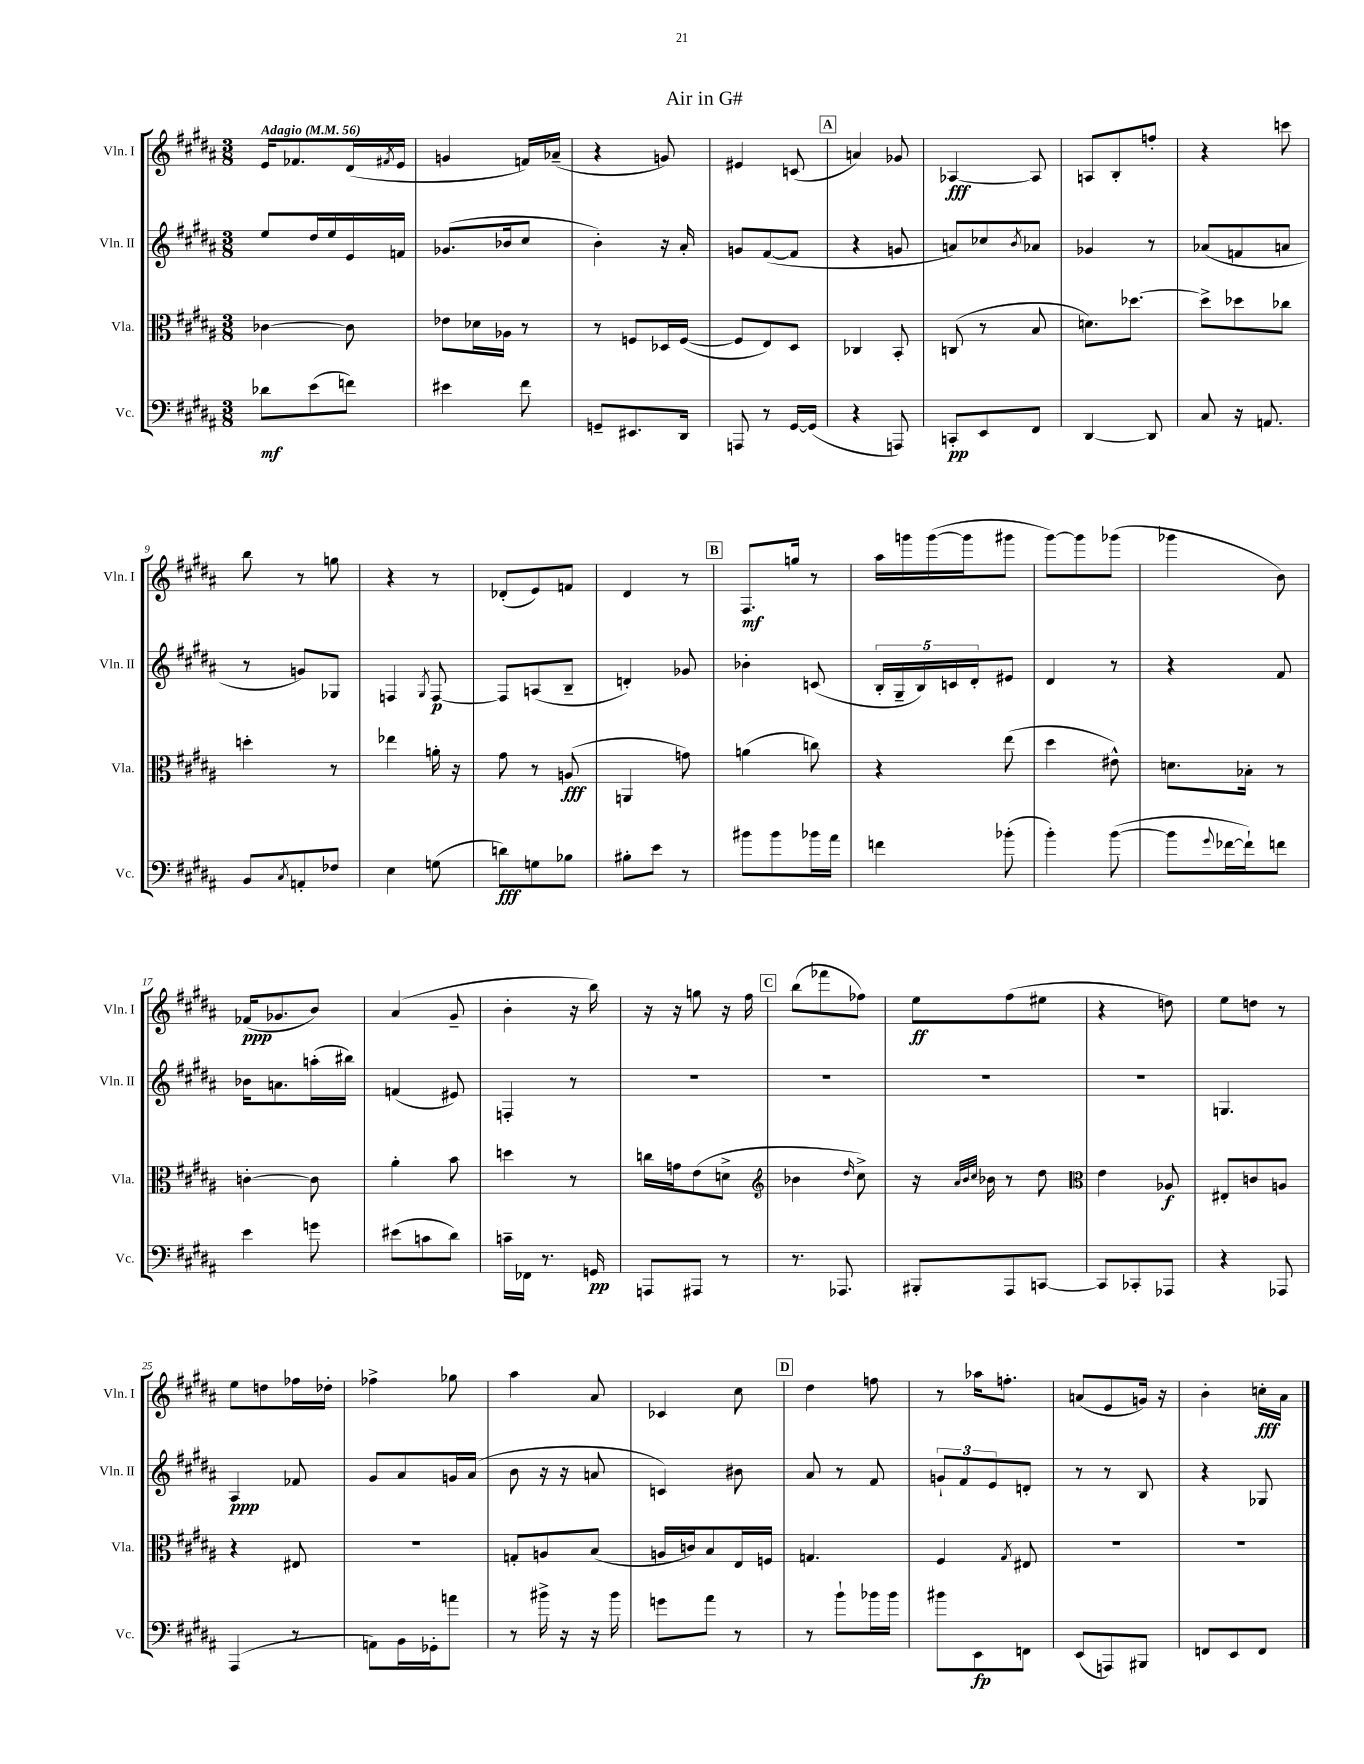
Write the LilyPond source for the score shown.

\header { title = "Air in G#" }
<<
\new StaffGroup <<
\new Staff = "s0" \with { instrumentName = "Vln. I" shortInstrumentName = "Vln. I" } {
    \clef treble \key b \major \numericTimeSignature \time 3/8 \tempo "Adagio" 4 = 56
    e'16 fes'8. dis'16( \acciaccatura { fis'8 } e'16 |
    g'4 f'16) aes'16--( |
    r4 g'8) |
    eis'4 c'8( |
    \mark \markup { \box "A" } a'4) ges'8 |
    aes4~\fff aes8 |
    a8 b8-. f''8-. |
    r4 c'''8 |
    b''8 r8 g''8 |
    r4 r8 |
    des'8-.( e'8) f'8 |
    dis'4 r8 |
    \mark \markup { \box "B" } fis8.\mf g''16 r8 |
    ais''16 g'''16 g'''16~( g'''16 gis'''8 |
    gis'''8~) gis'''8 ges'''8( |
    ges'''4 b'8) |
    fes'16\ppp( ges'8. b'8) |
    ais'4( gis'8-- |
    b'4-. r16 b''16) |
    r16 r16 g''8 r16 fis''16 |
    \mark \markup { \box "C" } b''8( fes'''8 fes''8) |
    e''8\ff fis''8( eis''8 |
    r4 d''8) |
    e''8 d''8 r8 |
    e''8 d''8 fes''16 des''16-. |
    fes''4-> ges''8 |
    ais''4 ais'8 |
    ces'4 cis''8 |
    \mark \markup { \box "D" } dis''4 f''8 |
    r8 aes''16 f''8.-. |
    a'8( e'8 g'16) r16 |
    b'4-. c''16-.\fff ais'16 \bar "|." |
}
\new Staff = "s1" \with { instrumentName = "Vln. II" shortInstrumentName = "Vln. II" } {
    \clef treble \key b \major \numericTimeSignature \time 3/8
    e''8 dis''16 e''16 e'16 f'16 |
    ges'8.( bes'16 cis''8 |
    b'4-.) r16 ais'16-. |
    g'8 fis'8~( fis'8 |
    \mark \markup { \box "A" } r4 g'8 |
    a'8) ces''8 \acciaccatura { b'8 } aes'8 |
    ges'4 r8 |
    aes'8( f'8 a'8 |
    r8 g'8) ges8 |
    f4 \acciaccatura { gis8 } f8~\p |
    f8 a8( b8-- |
    d'4-.) ges'8 |
    \mark \markup { \box "B" } bes'4-. c'8( |
    \tuplet 5/4 { b16-. gis16-- b16) c'16 dis'16-. } eis'8 |
    dis'4 r8 |
    r4 fis'8 |
    bes'16 a'8. a''16-.( bis''16) |
    f'4( eis'8) |
    f4-. r8 |
    R4. |
    \mark \markup { \box "C" } R4. |
    R4. |
    R4. |
    g4. |
    ais4\ppp fes'8 |
    gis'8 ais'8 g'16 ais'16( |
    b'8 r16 r16 a'8 |
    c'4) bis'8 |
    \mark \markup { \box "D" } ais'8 r8 fis'8 |
    \tuplet 3/2 { g'8-! fis'8 e'8 } d'8-. |
    r8 r8 b8 |
    r4 ges8 \bar "|." |
}
\new Staff = "s2" \with { instrumentName = "Vla." shortInstrumentName = "Vla." } {
    \clef alto \key b \major \numericTimeSignature \time 3/8
    ces'4~ ces'8 |
    ees'8 des'16 aes16 r8 |
    r8 f8 des16 f16~( |
    f8 e8) dis8 |
    \mark \markup { \box "A" } ces4 b,8-. |
    c8( r8 b8 |
    d'8.) des''8.~ |
    des''8-> des''8 ces''8 |
    d''4-. r8 |
    ees''4 a'16-. r16 |
    gis'8 r8 a8\fff( |
    a,4 g'8) |
    \mark \markup { \box "B" } a'4( c''8) |
    r4 e''8( |
    dis''4 eis'8-^) |
    d'8. bes16-. r8 |
    c'4~-. c'8 |
    ais'4-. b'8 |
    d''4 r8 |
    c''16 g'16 e'8( d'8-> |
    \mark \markup { \box "C" } \clef treble bes'4 \grace { dis''16 } cis''8->) |
    r16 \grace { ais'32 b'32 cis''32 } bes'16 r8 dis''8 |
    \clef alto e'4 aes8\f |
    eis8-. c'8 a8 |
    r4 eis8 |
    r4. |
    g8-. a8 b8( |
    a16 c'16) b8 e16 f16 |
    \mark \markup { \box "D" } g4. |
    fis4 \acciaccatura { gis8 } eis8 |
    R4. |
    R4. \bar "|." |
}
\new Staff = "s3" \with { instrumentName = "Vc." shortInstrumentName = "Vc." } {
    \clef bass \key b \major \numericTimeSignature \time 3/8
    des'8\mf e'8( f'8) |
    eis'4 fis'8 |
    g,8-- eis,8. dis,16 |
    a,,8 r8 gis,16~ gis,16( |
    \mark \markup { \box "A" } r4 a,,8) |
    c,8-.\pp e,8 fis,8 |
    dis,4~ dis,8 |
    cis8 r16 a,8. |
    b,8 \acciaccatura { cis8 } a,8-. fes8 |
    e4 g8( |
    d'8\fff) g8 bes8 |
    bis8-. e'8 r8 |
    \mark \markup { \box "B" } bis'8 bis'8 bes'16 ais'16 |
    f'4 bes'8-.( |
    b'4-.) b'8~( |
    b'8 \appoggiatura { gis'8 } fes'16~ fes'16-!) f'8 |
    e'4 g'8 |
    eis'8( c'8 dis'8) |
    c'16-- fes,16 r8. g,16\pp |
    a,,8 ais,,8 r8 |
    \mark \markup { \box "C" } r8. aes,,8. |
    bis,,8-. ais,,8 c,8~ |
    c,8 ces,8-. aes,,8 |
    r4 aes,,8 |
    ais,,4( r8 |
    a,8) b,16 ges,16-. a'8 |
    r8 bis'16-> r16 r16 bis'16 |
    g'8 ais'8 r8 |
    \mark \markup { \box "D" } r8 b'8-! bes'16 bes'16 |
    bis'8 e,8\fp f,8 |
    e,8( a,,8) bis,,8 |
    f,8 e,8 f,8 \bar "|." |
}
>>
>>
